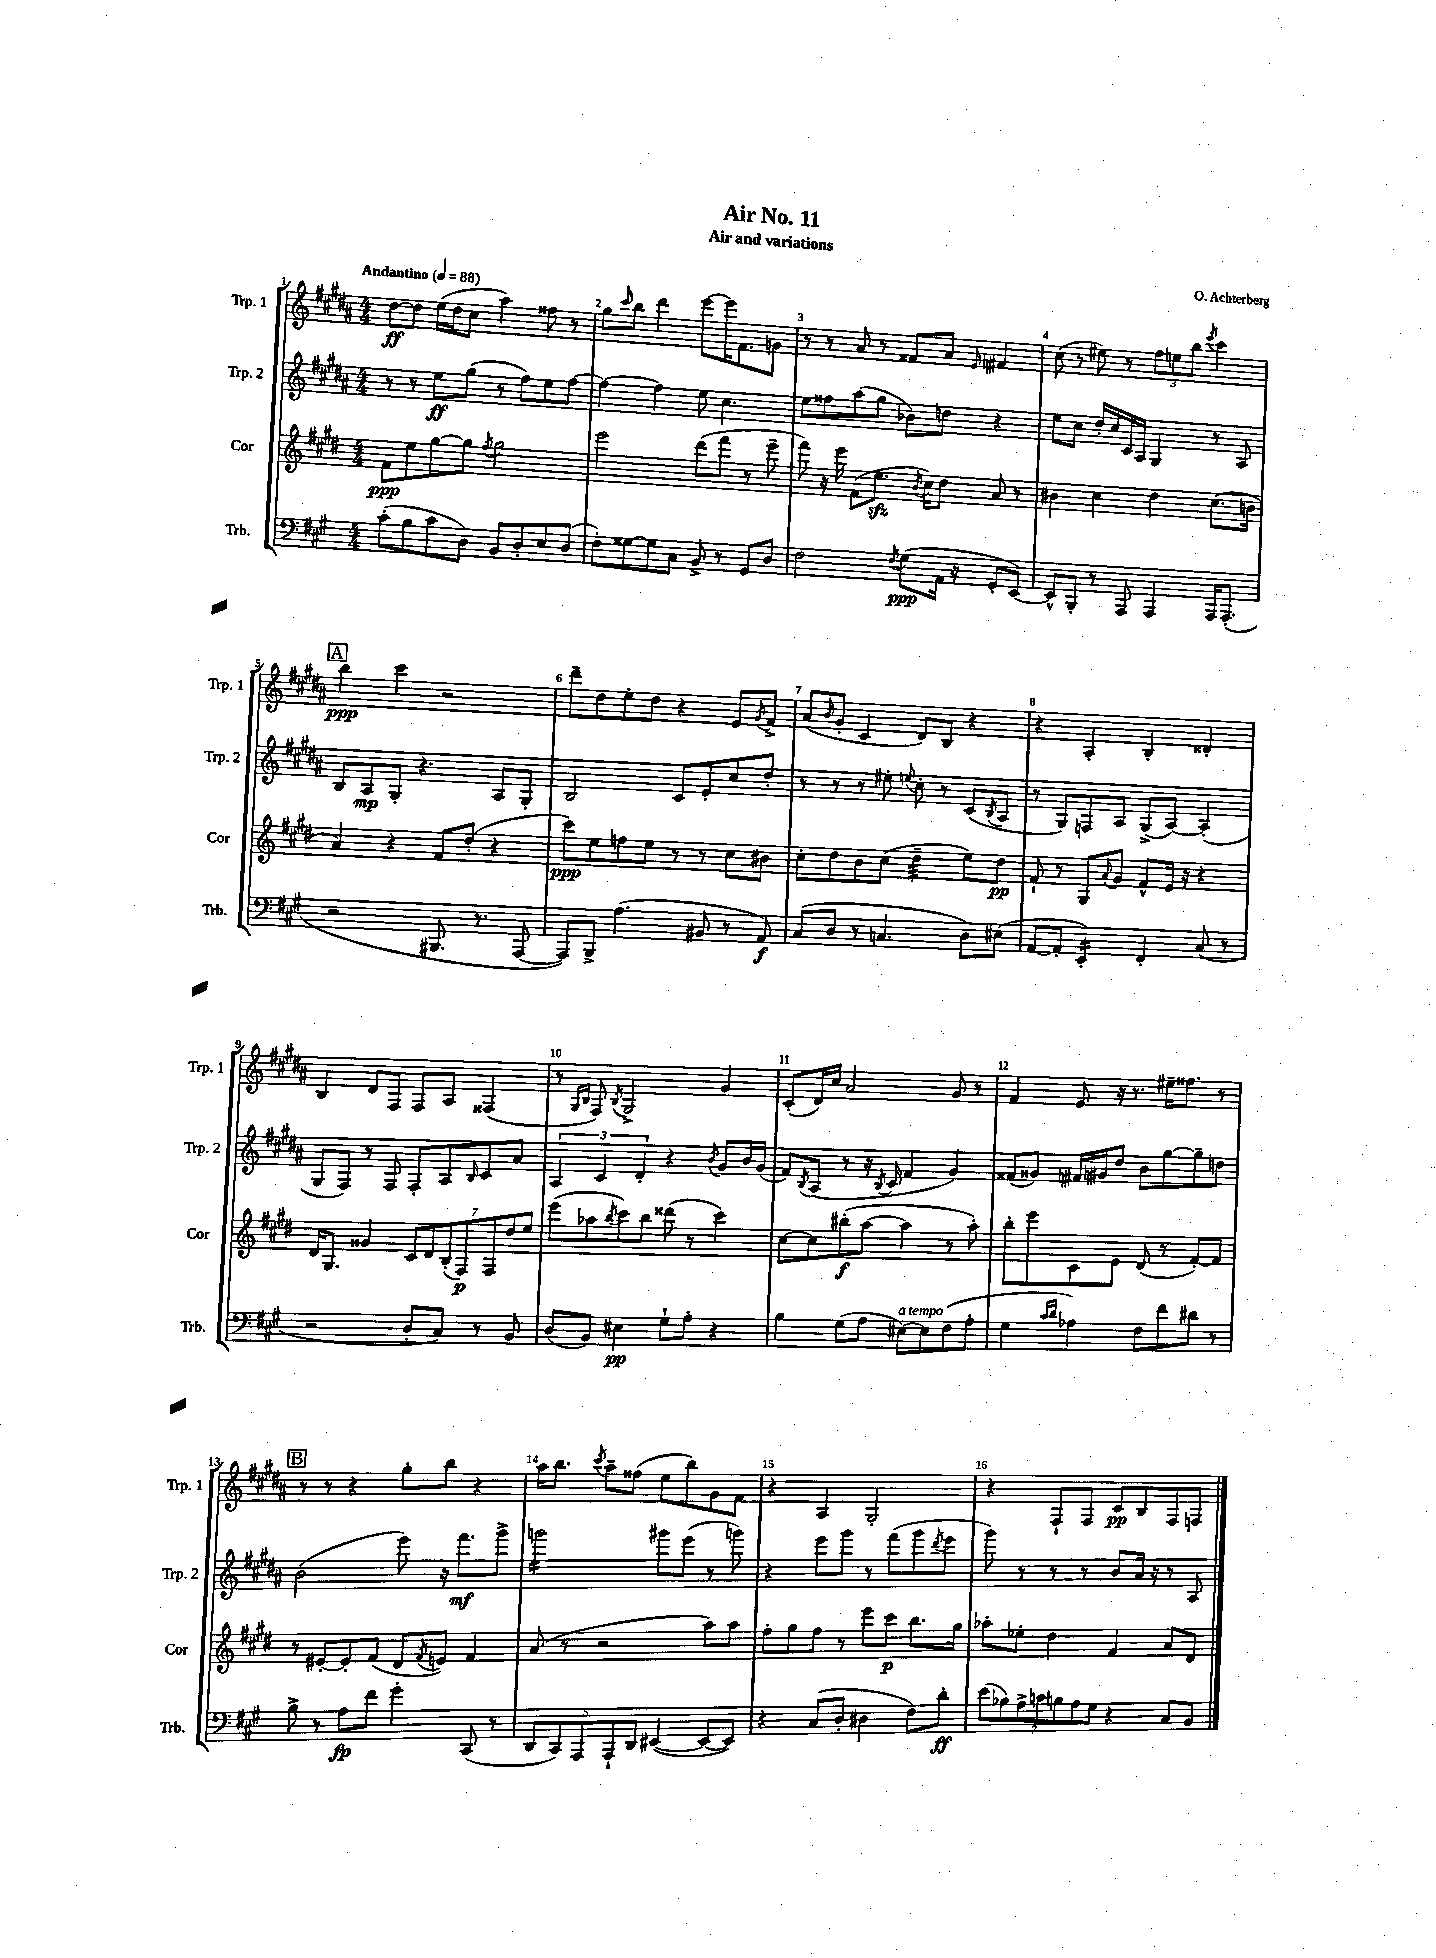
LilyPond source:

\header { title = "Air No. 11" composer = "O. Achterberg" subtitle = "Air and variations" }
<<
\new StaffGroup <<
\new Staff = "s0" \with { instrumentName = "Trp. 1" shortInstrumentName = "Trp. 1" } {
    \clef treble \key b \major \numericTimeSignature \time 4/4 \tempo "Andantino" 4 = 88
    dis''8~\ff dis''8 e''16( dis''16 cis''8 ais''4) fisis''8 r8 |
    gis''8 \grace { cis'''16 } b''8 dis'''4 e'''8~ e'''16 fis'8. g'8 |
    r8 r8 ais'8 r8 fisis'8 ais'8 \grace { e'16 } fis'4 |
    cis''8( r8 eis''8) r8 \tuplet 3/2 { fis''8 e''8 b''8 } \acciaccatura { e'''8 } cis'''4 |
    \mark \markup { \box "A" } b''4\ppp cis'''4 r2 |
    dis'''8-- dis''8 e''8-. dis''8 r4 e'8 \acciaccatura { gis'8 } fis'8-> |
    ais'8( \grace { b'16 } gis'8-. cis'4 dis'8) b8 r4 |
    r4 ais4-. b4-. disis'4-. |
    b4 dis'8 fis8 fis8 ais8 fisis4( |
    r8 \grace { gis16 b16 } fis8) \acciaccatura { b8 } gis2-> gis'4 |
    cis'8-.( dis'16) cis''16 ais'2 gis'8 r8 |
    fis'4 e'8 r16 r8. eis''16-- fisis''8. r8 |
    \mark \markup { \box "B" } r8 r8 r4 gis''8-. b''8 r4 |
    ais''16 b''8. \acciaccatura { cis'''8 } ais''8-- fisis''8( e''8 b''8) gis'8 fis'8 |
    r4 ais4 gis2-. |
    r4 fis8-! fis8 cis'8\pp b8 fis8 f8 \bar "|." |
}
\new Staff = "s1" \with { instrumentName = "Trp. 2" shortInstrumentName = "Trp. 2" } {
    \clef treble \key b \major \numericTimeSignature \time 4/4
    r8 r8 e''8\ff gis''8( r8 fis''8) e''8 fis''8~ |
    fis''4~ fis''4 e''8 cis''4. |
    e''8 fisis''8 ais''8( gis''8 bes'8) d''8 r4 |
    e''8 cis''8 dis''16-. cis''16 cis'16 ais16 gis4 r8 ais8 |
    \mark \markup { \box "A" } b8 ais8\mp gis8-. r4. ais8 gis8-. |
    b2 cis'8 e'8-. cis''8 dis''8-. |
    r8 r8 r8 eis''8-. \appoggiatura { e''8 } cis''8-. r8 cis'8( \acciaccatura { b8 } ais8 |
    r8 gis8) f8 ais8 gis8->( ais8~) ais4-.( |
    gis8 fis8) r8 fis8 fis8-. ais8 \grace { b16 } cis'8 ais'8 |
    \tuplet 3/2 { ais4 cis'4 dis'4-. } r4 \acciaccatura { b'8 } gis'8 b'16 gis'16( |
    fis'8) \acciaccatura { b8 } ais8( r8 r16 \acciaccatura { b8 } cis'16 fis'4 gis'4) |
    fisis'8( gisis'8) fis'16 gis'16 dis''8 b'8 gis''8~ gis''8-- d''8 |
    \mark \markup { \box "B" } b'2( e'''8) r16 fis'''8.\mf gis'''8-> |
    g'''2:16 gis'''8 e'''8( r8 g'''8) |
    r4 e'''8 gis'''8 r8 fis'''8( gis'''8 \acciaccatura { dis'''8 } e'''8 |
    gis'''8) r8 r8 r8 b'8 ais'16 r16 r8 ais8 \bar "|." |
}
\new Staff = "s2" \with { instrumentName = "Cor" shortInstrumentName = "Cor" } {
    \clef treble \key e \major \numericTimeSignature \time 4/4
    fis'8\ppp e''8 gis''8~ gis''8 \acciaccatura { fis''8 } gis''2 |
    e'''2 dis'''8( fis'''8 r8 e'''8-- |
    fis'''8) r16 e'''16 fis'8( e''8.\sfz \acciaccatura { b'8 } cis''16) dis''8 a'8 r8 |
    bis'4 cis''4 dis''4 cis''8.( b'16 |
    \mark \markup { \box "A" } a'4) r4 fis'8 dis''8-.( r4 |
    cis'''8\ppp) e''8 f''8 e''8 r8 r8 cis''8 bis'8 |
    cis''8-. dis''8 b'8 cis''8( dis''4:32-- e''8) dis''8\pp |
    fis'8-! r8 gis8 \appoggiatura { a'8 } gis'8 fis'8-^ e'16 r16 r4 |
    dis'16 gis8. gisis'4 \tuplet 7/4 { cis'8 dis'8 b8-.( fis8\p) fis8 dis''8 e''8 } |
    e'''8( aes''8 \acciaccatura { b''8 } cis'''8) b''8 disis'''8( r8 cis'''4) |
    cis''8~ cis''8 bis''8-.\f( a''8~ a''4 r8 a''8-.) |
    b''8-. e'''8 cis'8 e'8 dis'8( r8 fis'8~-.) fis'8 |
    \mark \markup { \box "B" } r8 eis'8~-. eis'8-. fis'8( dis'8 \acciaccatura { fis'8 } e'8) fis'4 |
    a'8( r8 r2 a''8) a''8 |
    fis''8-. gis''8 fis''8 r8 e'''8 cis'''8\p b''8. gis''16 |
    aes''8-. ees''8-. dis''4 fis'4 a'8 dis'8 \bar "|." |
}
\new Staff = "s3" \with { instrumentName = "Trb." shortInstrumentName = "Trb." } {
    \clef bass \key a \major \numericTimeSignature \time 4/4
    cis'8-.( b8 cis'8 d8) b,8 d8-. e8 d8( |
    fis8-.) gisis8~ gisis8 cis8 b,8-> r8 gis,8 d8 |
    fis2 \acciaccatura { fis8 } gis8\ppp( a,16 r16 gis,8-. e,8~) |
    e,8-^ b,,8-. r8 a,,8 a,,4 a,,16 a,,8.-.( |
    \mark \markup { \box "A" } r2 bis,,8. r8. a,,8~ |
    a,,8) b,,8-> a4.( bis,8 r8 a,8\f) |
    cis8( d8 r8 c4. d8) eis8( |
    a,8~ a,8-. e,4:16-.) fis,4-. cis8( r8 |
    r2 d8-. cis8) r8 b,8 |
    d8( b,8) eis4\pp gis8-! a8-. r4 |
    b4 gis8( a8 eis8~^\markup { \italic "a tempo" }) eis8 fis8( a8-. |
    gis4 \grace { cis'16 d'16 } aes4) fis8 fis'8 dis'8 r8 |
    \mark \markup { \box "B" } b8-> r8 a8\fp fis'8 gis'4-. cis,8( r8 |
    \tuplet 5/4 { d,8 cis,8) a,,8 a,,8-! d,8 } eis,4~( eis,8~ eis,8) |
    r4 cis8( d8-. dis4 fis8) d'8-.\ff |
    \tuplet 7/4 { e'8( bes8) a8-> c'8 b8 a8 gis8 } r4 cis8 b,8 \bar "|." |
}
>>
>>
\layout { \context { \Score \override BarNumber.break-visibility = ##(#f #t #t) barNumberVisibility = #all-bar-numbers-visible } }
